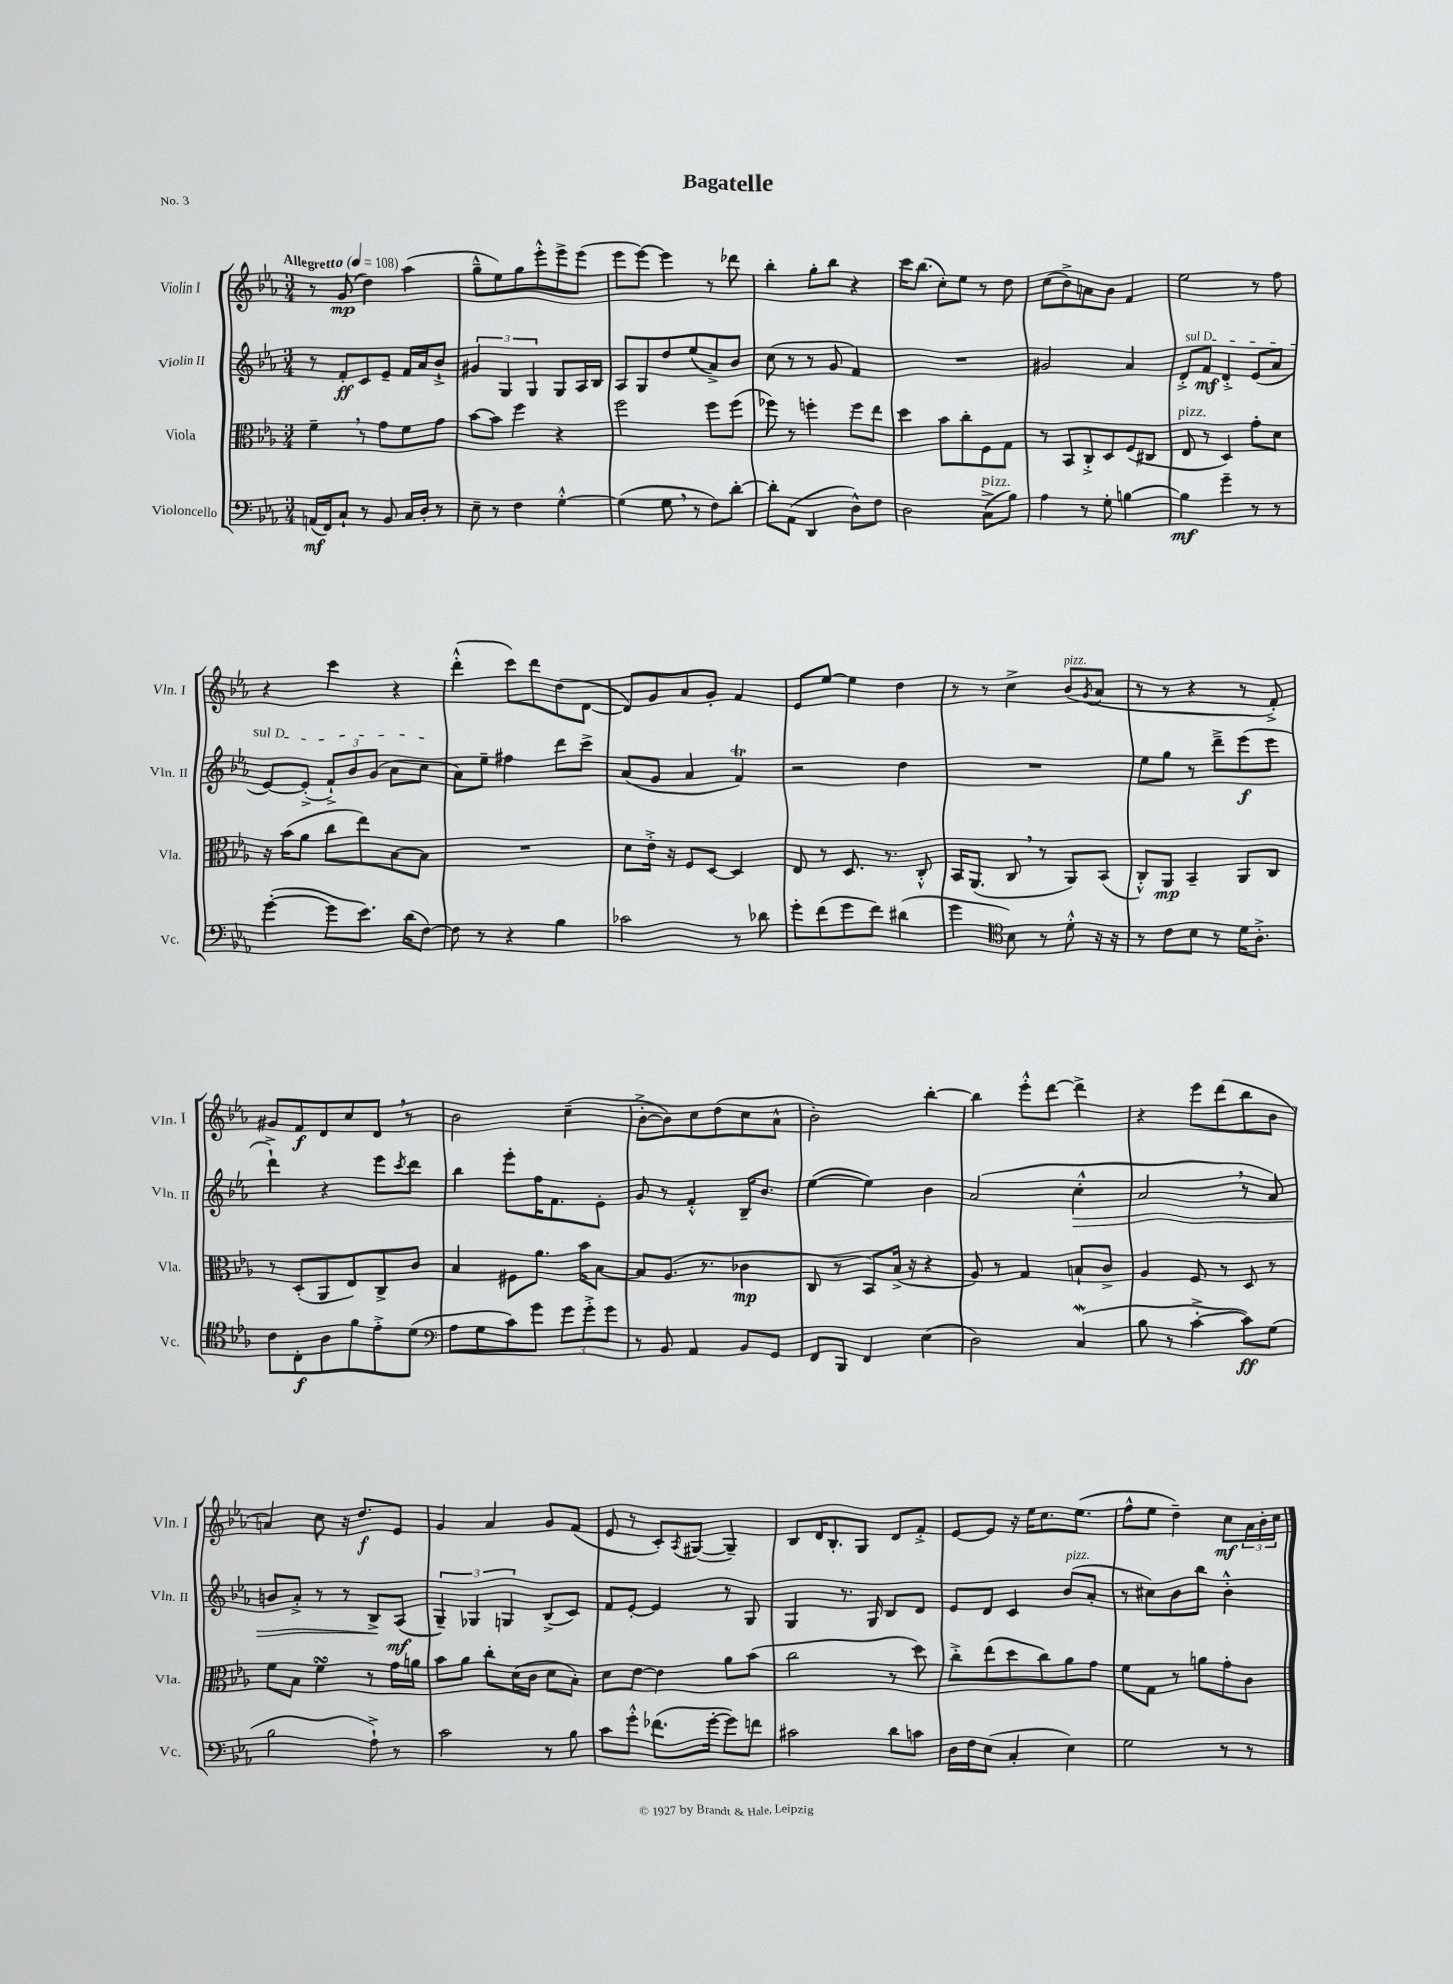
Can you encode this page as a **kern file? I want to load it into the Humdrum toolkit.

**kern	**kern	**kern	**kern
*staff4	*staff3	*staff2	*staff1
*clefF4	*clefC3	*clefG2	*clefG2
*k[b-e-a-]	*k[b-e-a-]	*k[b-e-a-]	*k[b-e-a-]
*M3/4	*M3/4	*M3/4	*M3/4
*MM108	*MM108	*MM108	*MM108
(16AA	4f~	8r	8r
16FF)	.	.	.
8C`	.	8f'	(8g
8r	8r	8c	4dd)
8BB-	8g	8e-~	.
16C	8f	16f	(4aa-
16D'	.	16a-	.
8r	8g	8b-`^	.
=	=	=	=
8E-~	[8b-	6g#	8gg~^^
8r	8b-]	.	8ee-)
.	.	6G	.
4F	4ff	.	8gg
.	.	6G	.
.	.	.	8eee-'^^
[4G'^^	4r	8G	8eee-^
.	.	16A-	(8eee-
.	.	16B-	.
=	=	=	=
(4G]	2ff	8A-	8eee-
.	.	8G	[8eee-)
8G	.	8dd	4eee-]
8r	.	(8ee-	.
8F)	8ff	8a-^)	8r
[8d'	(8ff	8b-	8ddd-
=	=	=	=
8d']	8ff-)	(8cc	4bb-'
(8AA-	8r	8r	.
4DD	4ff'	8r	8gg'
.	.	8g	8bb-
8D^^)	8ff	4f)	4r
8F	8ee-	.	.
=	=	=	=
2D	4dd	2.r	16ccc
.	.	.	(8.bb-
.	8b-	.	8cc')
.	8cc'	.	8ee-
(8C^	8F	.	8r
8B-)	8G	.	8dd
=	=	=	=
4A-	8r	2g#	(8cc
.	8BB-	.	8b-^)
8r	8C'^	.	8a
8G'	8D	.	8b-
[4B	(8F	4a-	4f
.	8C#	.	.
=	=	=	=
4B]	8E-	8d'^	2ee-
.	8r	8f	.
4g~	4D)	4d'^	.
8r	8g'	(8e-	8r
8r	8d	8a-	8ff
=	=	=	=
([4g'	16r	[8e-)	4r
.	(16b-	.	.
.	8a-	(8e-'^]	.
8g]	8cc	12f`^)	4ccc
.	.	12b-	.
8.e-)	8ee-)	.	.
.	.	(12g	.
.	[8B-	8a-	4r
(16d	.	.	.
[8F)	8B-]	8cc	.
=	=	=	=
8F]	2.r	8a-)	(4ddd'^^
8r	.	8ee-~	.
4r	.	4ff#	8ccc)
.	.	.	8ddd
4B-	.	8ddd	(8dd
.	.	8ccc^	[8d
=	=	=	=
2c-	8d	(8a-	8d])
.	16e-'^	8g	8g
.	16r	.	.
.	8F	4a-	8a-
.	[8D	.	8g'
8r	4D]	4f)	4f
8d-	.	.	.
=	=	=	=
8g'	8E-	2r	8e-
(8f	8r	.	[8ee-
8g	8.D	.	4ee-]
8f)	.	.	.
.	8.r	.	.
(4d#	.	4dd	4dd
.	8C'^^	.	.
=	=	=	=
4g	16BB-	2.r	8r
.	(8.AA-	.	.
.	.	.	8r
*clefC4	*	*	*
8B-)	8C	.	4cc^
8r	8r	.	.
8d'^^	8AA-)	.	(8b-
.	.	.	8qg
16r	(8BB-	.	8a-
16r	.	.	.
=	=	=	=
8r	8C'^^)	8ee-	8r
8c	8AA-	8gg	8r
8B-	4BB-~	8r	4r
8r	.	8ddd~^	.
16d	8AA-	(8eee-	8r
8.A-'^	.	.	.
.	8C	8eee-	8f'^)
=	=	=	=
8c	8r	4ddd`^)	8g#
8C'	(8D'	.	8f
8A-	8AA-	4r	8d
8f	8E-)	.	8cc
8e-'^	8C^	8eee-	8d
.	.	8qccc	.
(8d	8c	8ddd	8r
=	=	=	=
*clefF4	*	*	*
8A-	4B-	4bb-	2b-
8G	.	.	.
8c)	8F#	8eee-'	.
8g	8.a-	16ff	.
.	.	8.f	.
12g	.	.	(4cc~
.	16b-	.	.
12g'^	.	.	.
.	[8B-	8e-'	.
12g	.	.	.
=	=	=	=
8r	8B-]	8g	[8b-'^
8BB-	(8.A-	8r	8b-])
4AA-	.	4f'^^	8cc
.	8.r	.	.
.	.	.	(8dd
8BB-	4c-	16B-~	8cc
.	.	8.b-	.
8GG	.	.	8a-^^
=	=	=	=
8FF	8C	([4ee-	2b-')
8BBB-	8r	.	.
4FF	8BB-)	4ee-])	.
.	(16B-^	.	.
.	16r	.	.
(4E-	4r	4b-	[4bb-'
=	=	=	=
2D)	8A-)	(2a-	4bb-]
.	8r	.	.
.	4G	.	8eee-'^^
.	.	.	[8ddd
(4C	8B`	4cc'^^	4ddd^]
.	8c^	.	.
=	=	=	=
8B-	4A-	2a-	4r
8r	.	.	.
[4c'^	8F	.	8eee-
.	8r	.	(8ddd
8c])	8D	8r	8bb-
(8G	8r	8a-)	8b-
=	=	=	=
2B-	8f	8b	4a)
.	8B-	8a-'^	.
.	4f	8r	8cc
.	.	8r	16r
.	.	.	8.dd
8A-`^)	8r	8B-^	.
8r	16g	(8A-	8e-
.	16a	.	.
=	=	=	=
2c	8b-	6G~)	4g
.	8a-	.	.
.	.	6G-	.
.	8cc'	.	4a-
.	.	6G	.
.	(16d	.	.
.	16c	.	.
8r	8d	(8B-^	8g
8B-	8B-')	8c)	(8f
=	=	=	=
8c	8d	8f	8e-
8g'^^	[8e-	[8e-'	8r
(8.f-	4e-]	4e-]	8c')
.	.	.	8qA-
.	.	.	([8G#
[16g'	.	.	.
8g])	8a-	8r	4G#~])
8f	(8b-	8G	.
=	=	=	=
2c#	2cc	4G	8B-
.	.	.	16d
.	.	.	8.B-'
.	.	8.r	.
.	.	.	8G
.	.	16G	.
8d	8r	8B-	8d
8c	8dd)	8d	8f'^
=	=	=	=
16D	8cc'^	8e-	[8e-
16F	.	.	.
(8E-	(8ee-	8d	8e-]
4C'	8dd	4c	16r
.	.	.	16ee-
.	8cc)	.	8.cc
4E-)	8a-	(8b-	.
.	.	.	(8.ee-
.	8g	8a-'	.
=	=	=	=
2G	8f	8r	8ff^^
.	8G	8cc#)	8ee-
.	8r	8b-	4dd~)
.	8a	8bb-	.
8r	8g'	4b-'^^	8cc
8r	8c	.	24a-
.	.	.	24b-'
.	.	.	24cc
==	==	==	==
*-	*-	*-	*-
